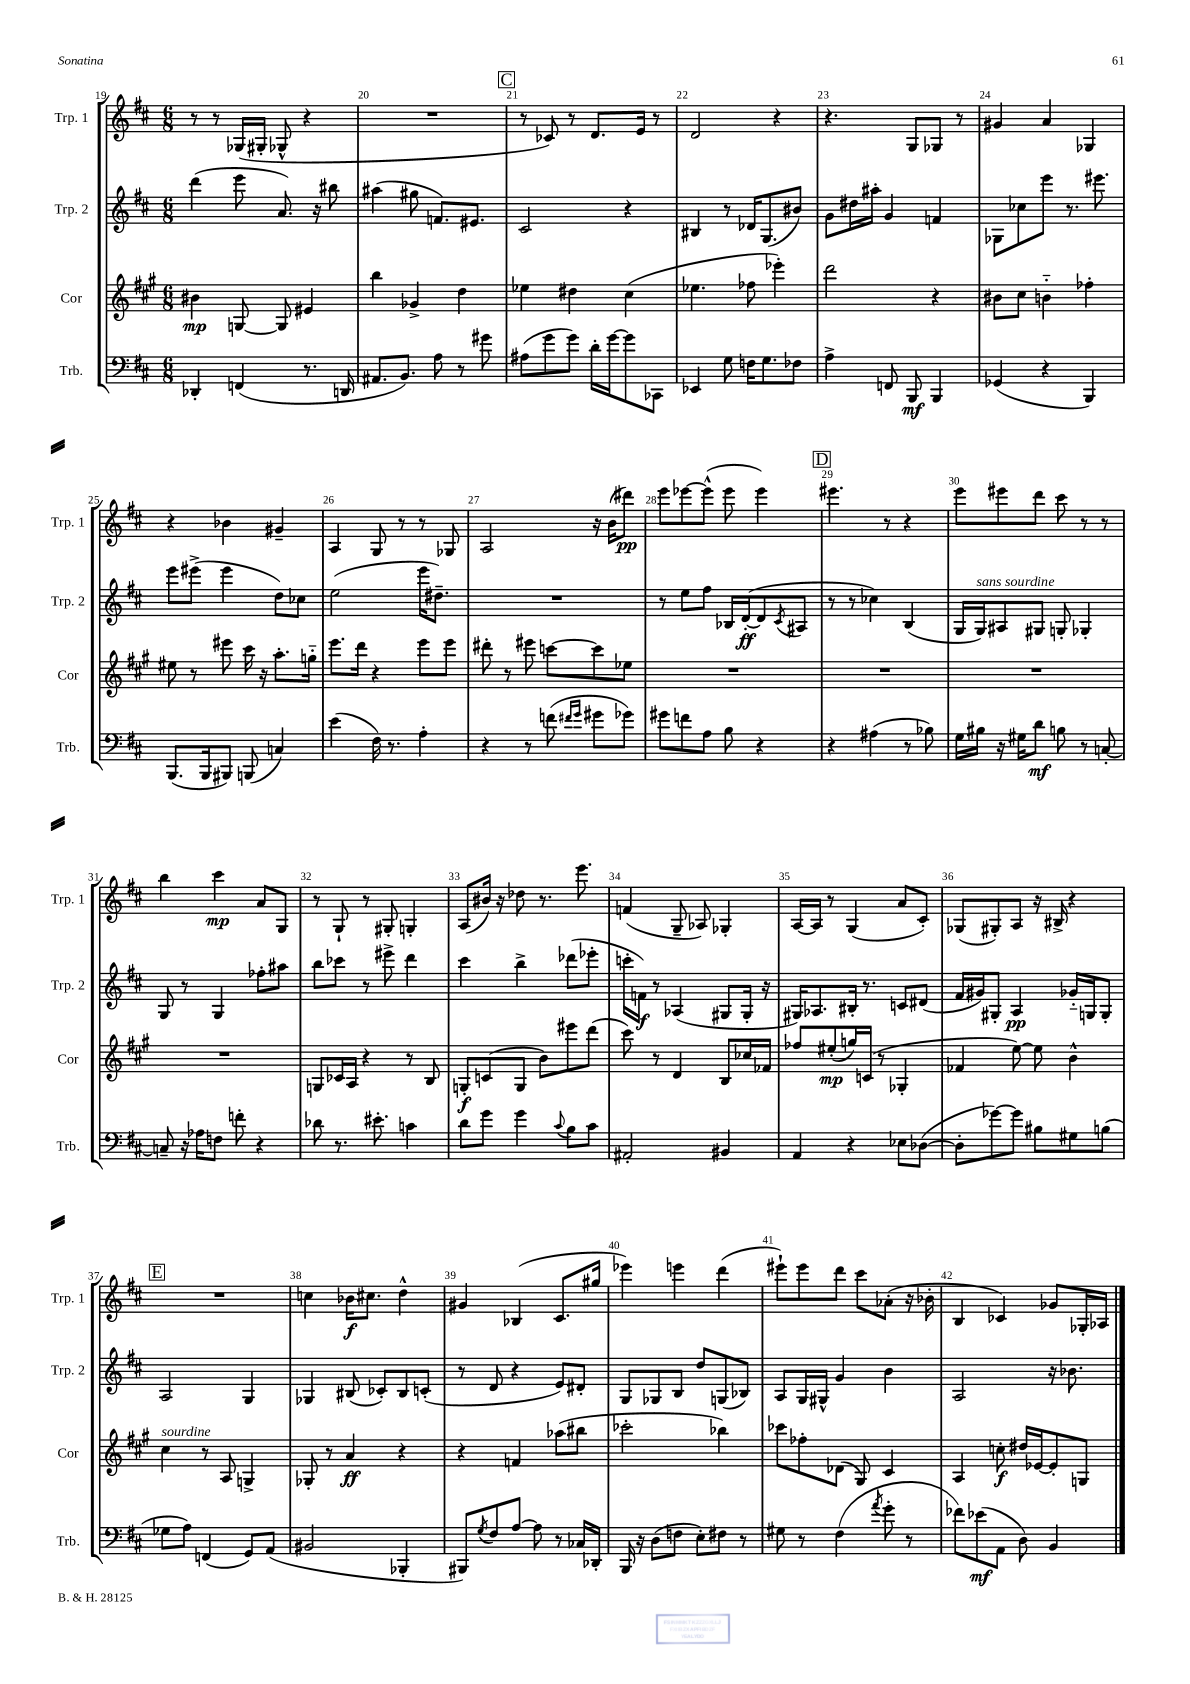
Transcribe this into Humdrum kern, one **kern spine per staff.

**kern	**kern	**kern	**kern
*staff4	*staff3	*staff2	*staff1
*clefF4	*clefG2	*clefG2	*clefG2
*k[f#c#]	*k[f#c#g#]	*k[f#c#]	*k[f#c#]
*M6/8	*M6/8	*M6/8	*M6/8
4DD-'	4b#	(4ddd	8r
.	.	.	8r
(4FF	[8G	8eee	(16G-
.	.	.	16G#'
.	8G]	8.a)	8G-^^
8.r	4e#	.	4r
.	.	16r	.
.	.	8bb#	.
16DD	.	.	.
=	=	=	=
8.AA#	4bb	(4aa#	2.r
8.BB)	.	.	.
.	4g-^	8gg#	.
8A	.	8.f)	.
8r	4dd	.	.
.	.	8.e#	.
8g#	.	.	.
=	=	=	=
(8A#	4ee-	2c#	8r
8g	.	.	8c-)
8g)	4dd#	.	8r
16d'	.	.	8.d
[16g	.	.	.
8g]	(4cc#	4r	.
.	.	.	16e
8CC-	.	.	8r
=	=	=	=
4EE-	4.ee-	4B#	2d
8G	.	8r	.
16F	8ff-	16d-	.
8.G	.	(8.G	.
.	4eee-')	.	4r
8F-	.	8b#)	.
=	=	=	=
4A^	2ddd	8g	4.r
.	.	16dd#	.
.	.	16aa#'	.
8FF	.	4g	.
8BBB	.	.	8G
4BBB	4r	4f	8G-
.	.	.	8r
=	=	=	=
(4GG-	8b#	8G-	4g#
.	8cc#	8cc-	.
4r	4b'~	8eee	4a
.	.	8.r	.
4BBB)	4ff-'	.	4G-
.	.	8.eee#	.
=	=	=	=
(8.BBB	8ee#	8eee	4r
.	8r	(8eee#^	.
16BBB	.	.	.
8BBB#)	8eee#	4eee#	4b-
(8BBB	16ccc#	.	.
.	16r	.	.
4C)	8.aa'	8dd)	4g#~
.	.	8cc-	.
.	16gg'~	.	.
=	=	=	=
(4e	8.eee	(2ee	4A
.	16ddd	.	.
16F#)	4r	.	8G
8.r	.	.	.
.	.	.	8r
4A'	8eee	16eee	8r
.	.	8.dd#~)	.
.	8eee	.	8G-
=	=	=	=
4r	8ddd#'	2.r	2A
.	8r	.	.
8r	8eee#	.	.
(8f	[8ccc	.	.
16qqf#	.	.	.
16qqg	.	.	.
8g#	8ccc]	.	16r
.	.	.	(16b
8g-)	8ee-	.	8ddd#)
=	=	=	=
8g#	2.r	8r	8eee
8f	.	8ee	[8eee-
8A	.	8ff#	(8eee-^^]
8B	.	16B-	8eee-
.	.	([16d'	.
4r	.	8d]	4eee-)
.	.	8qc#	.
.	.	8A#	.
=	=	=	=
4r	2.r	8r	4.eee#
.	.	8r	.
(4A#	.	4cc-)	.
.	.	.	8r
8r	.	(4B	4r
8B-)	.	.	.
=	=	=	=
16G	2.r	16G	8eee
16B#	.	16G)	.
16r	.	8A#	8eee#
16G#	.	.	.
8d	.	8G#	8ddd
8B	.	8G'	8ccc#
8r	.	4G-'	8r
[8C'	.	.	8r
=	=	=	=
8C~]	2.r	8G	4bb
16r	.	8r	.
16A-	.	.	.
8F	.	4G	4ccc#
8f'	.	.	.
4r	.	8ff-'	8a
.	.	8aa#	8G
=	=	=	=
8d-	8G	8bb	8r
8.r	16c-	8ccc-	8G`
.	16A	.	.
.	4r	8r	8r
8.e#'	.	.	.
.	.	8eee#^	8G#'
4c	8r	4ddd	4G'
.	8B	.	.
=	=	=	=
8d	8G'	4ccc#	(8A
8g	(8c	.	16b#)
.	.	.	16r
4g	8G	4bb^	8dd-
.	8b)	.	8.r
8qqc#	.	.	.
8B	8eee#	(8ddd-	.
.	.	.	8.eee
8c#	(8ddd	8eee-'	.
=	=	=	=
2AA#'	8ccc#)	16ccc'	(4f
.	.	16f)	.
.	8r	8r	.
.	4d	(4A-	8G~
.	.	.	8A-)
4BB#	8B	8G#	4G-'
.	16cc-	16G#'	.
.	16f-	16r	.
=	=	=	=
4AA	8ff-	16G#)	[16A
.	.	8.A-	16A]
.	(8ee#'	.	8r
4r	16gg)	16B#'	(4G
.	(16c	8.r	.
.	8r	.	.
8E-	4G-'	8c	8a
([8D-	.	(8d#	8c#')
=	=	=	=
8D-']	4f-	16f#	(8G-
.	.	16g#)	.
[8g-)	.	8G#'	8G#')
8g-]	[8ee)	4A	8A
8B#	8ee]	.	16r
.	.	.	16B#^
8G#	4b^^	16g-'~	4r
.	.	16G	.
(8B	.	8G'	.
=	=	=	=
8G-	4cc#	2A	2.r
8A)	.	.	.
(4FF	8r	.	.
.	8A	.	.
8GG)	4G^	4G	.
(8AA	.	.	.
=	=	=	=
2BB#	8G-'	4G-	4cc
.	8r	.	.
.	4a	(8B#	16b-
.	.	.	8.cc#
.	.	8c-')	.
4BBB-'	4r	8B#	4dd^^
.	.	(8c'	.
=	=	=	=
8BBB#)	4r	8r	4g#
8qG	.	.	.
8F#	.	8d	.
[8A	4f	4r	(4B-
8A]	.	.	.
8r	(8aa-	8e)	8.c#
16C-	8bb#	8d#'	.
16DD-'	.	.	16gg#
=	=	=	=
16BBB	2ccc-'	8G	4eee-)
16r	.	.	.
(8D	.	8G-	.
8F	.	8B	4eee
8E')	.	8dd	.
8F#	4bb-)	(8G	(4ddd
8r	.	8B-)	.
=	=	=	=
8G#	8ccc-	8A	8eee#`)
8r	8ff-'	16G	8eee#
.	.	16G#^^	.
(4F#	(8d-	4g	8ddd
.	8G#)	.	8ccc#
8qa	.	.	.
8g'	4c#	4b	(8a-'
8r	.	.	16r
.	.	.	16b-'
=	=	=	=
8f-)	4A	2A	4B
(8e-	.	.	.
8AA	8cc'	.	4c-)
8D)	16dd#	.	.
.	[16e-	.	.
4BB	8e-']	16r	8g-
.	.	8.b-	.
.	8G	.	16G-'
.	.	.	16A-
==	==	==	==
*-	*-	*-	*-
